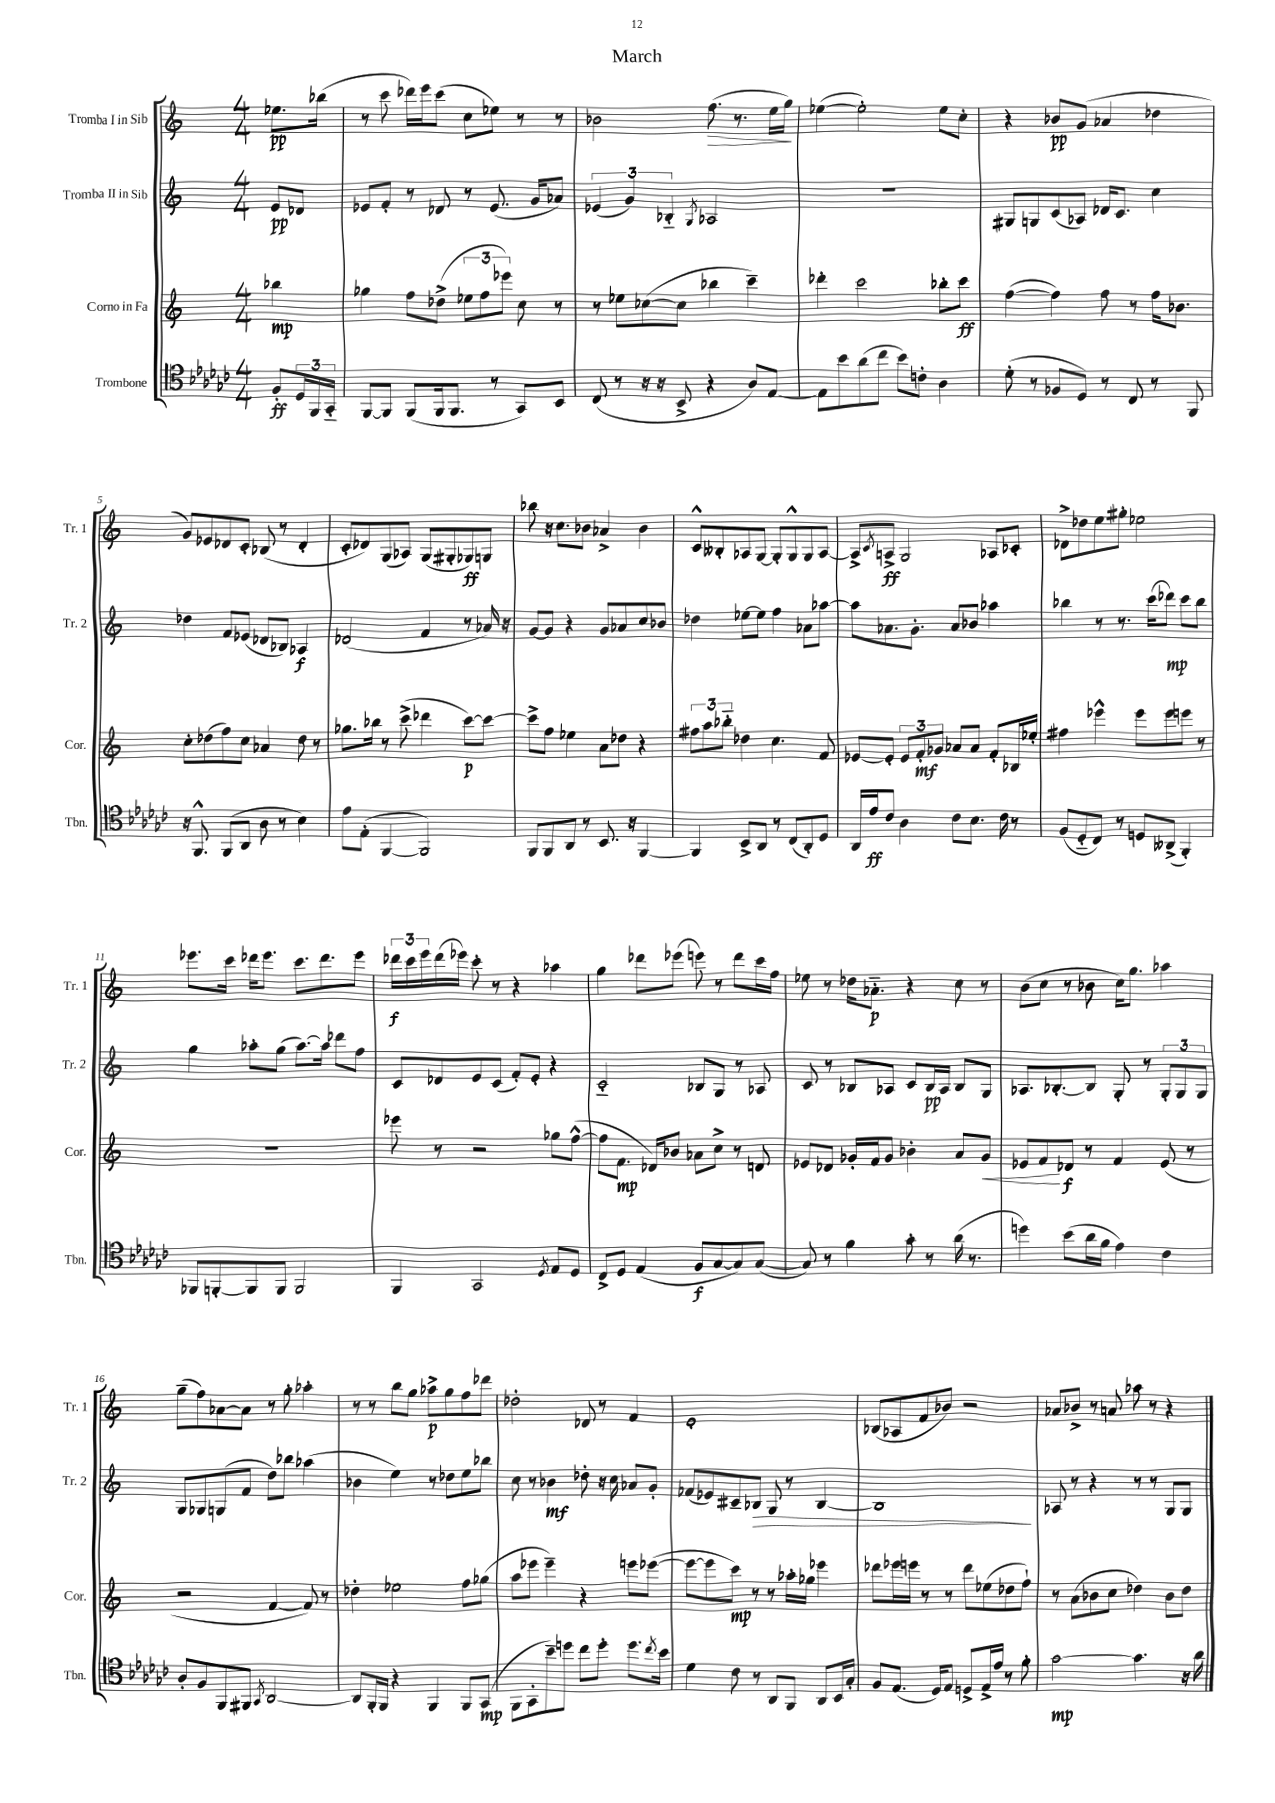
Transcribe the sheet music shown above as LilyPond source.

\header { title = "March" }
<<
\new StaffGroup <<
\new Staff = "s0" \with { instrumentName = "Tromba I in Sib" shortInstrumentName = "Tr. 1" } {
    \clef treble \key c \major \numericTimeSignature \time 4/4 \partial 4
    ees''8.\pp bes''16( |
    r8 c'''8 des'''16) e'''16 c'''8( c''8 ees''8) r8 r8 |
    bes'2 f''8.\>( r8. e''16 g''16\!) |
    ees''4~( ees''2-.) ees''8 c''8-. |
    r4 bes'8\pp g'8( aes'4 des''4 |
    g'8) ees'8 des'8 c'8-. bes8( r8 des'4-. |
    c'8-. des'8) g8( aes8) g8( gis8-. ges8\ff) g8 |
    bes''8 r16 c''8. bes'8 aes'4-> bes'4 |
    c'8-^ beses8-. aes8 g8~ g8-. g8-^ g8 aes8~ |
    aes8-> \acciaccatura { c'8 } a8->\ff g2 aes8 ces'8-. |
    des'8-> des''8 e''8 gis''8-. ees''2 |
    ees'''8. c'''16 des'''16 ees'''8. c'''8. des'''8. ees'''8 |
    \tuplet 3/2 { des'''16\f c'''16 e'''16 } des'''16( ees'''16) c'''8-. r8 r4 aes''4 |
    g''4 des'''8 ees'''8( e'''8) r8 des'''8 c'''16 f''16 |
    ees''8 r8 des''16 aes'8.-_\p r4 c''8 r8 |
    b'8( c''8 r8 bes'8 c''16) g''8. aes''4 |
    g''8--( f''8) aes'8~ aes'8 r8 g''8-. aes''4-. |
    r8 r8 b''8 g''8 aes''8->\p g''8 f''8 des'''8 |
    des''2-. des'8 r8 f'4 |
    e'1-. |
    bes8( aes8 f'8 bes'8) r2 |
    aes'8 bes'8-> r8 a'8 aes''8 r8 r4 \bar "|." |
}
\new Staff = "s1" \with { instrumentName = "Tromba II in Sib" shortInstrumentName = "Tr. 2" } {
    \clef treble \key c \major \numericTimeSignature \time 4/4 \partial 4
    e'8\pp des'8 |
    ees'8 f'8-. r8 des'8 r8 ees'8.( g'16 aes'8) |
    \tuplet 3/2 { ees'4( g'4) bes4-_ } \acciaccatura { g8 } aes2 |
    R1 |
    gis8 g8 c'8( aes8) des'16 c'8. c''4 |
    des''4 f'8 ees'8( des'8 bes8) aes4\f |
    des'2( f'4 r8 aes'16) r16 |
    g'8~ g'8 r4 g'8 aes'8 c''8 bes'8 |
    des''4 ees''8~ ees''8 f''4 aes'8 aes''8~ |
    aes''8 aes'8. g'8.-. aes'8 bes'8 aes''4 |
    bes''4 r8 r8. c'''16( des'''8\mp) c'''8 bes''8 |
    g''4 aes''8-. g''8( aes''8.~) aes''16 des'''8 f''8 |
    c'8 des'8 e'8 c'8( f'8-.) e'8-. r4 |
    c'2-_ bes8 g8 r8 aes8 |
    c'8 r8 bes8 aes8 c'8 bes16\pp aes16 bes8 g8 |
    aes8. bes8.~-. bes8 g8-. r8 \tuplet 3/2 { g8-. g8 g8 } |
    g8 ges8 g8( f'8 d''8) bes''8 aes''4( |
    bes'4 e''4) r8 des''8 e''8 bes''8 |
    c''8 r8 bes'4\mf des''8-. r16 c''16 aes'8 g'8-. |
    fes'8( ees'8) cis'8-- bes8\> g8 r8 bes4~ |
    bes1\! |
    aes8 r8 r4 r8 r8 g8 g8 \bar "|." |
}
\new Staff = "s2" \with { instrumentName = "Corno in Fa" shortInstrumentName = "Cor." } {
    \clef treble \key c \major \numericTimeSignature \time 4/4 \partial 4
    bes''4\mp |
    ges''4 f''8 des''8->( \tuplet 3/2 { ees''8 f''8 ees'''8) } c''8 r8 |
    r8 ees''8 ces''8~( ces''8 bes''4 c'''4--) |
    des'''4-. c'''2 bes''8-. c'''8\ff |
    f''4~( f''4) f''8 r8 f''16 bes'8. |
    c''8-. des''8( f''8) c''8 aes'4 des''8 r8 |
    ges''8. bes''16 r8 c'''8->( des'''4 c'''8~\p) c'''8~ |
    c'''8-> f''8 ees''4 a'8 des''8 r4 |
    \tuplet 3/2 { fis''8 a''8 bes''8-_ } des''4 c''4. f'8 |
    ees'8~ ees'8-. \tuplet 3/2 { ees'8 f'8-.\mf ges'8 } aes'8 aes'8 f'8-. bes16 ees''16-. |
    fis''4 ees'''4-^ ees'''8 ees'''8 e'''8 r8 |
    R1 |
    ees'''8 r8 r2 ges''8 f''8~-^( |
    f''8 f'8.\mp des'16) bes'8 aes'8 c''8-> r8 d'8 |
    ees'8 des'8 ges'16-. f'16 ges'8 bes'4-. a'8 ges'8\< |
    ees'8 f'8\! des'8\f r8 f'4 ees'8( r8 |
    r2 f'4~ f'8) r8 |
    des''4-. ees''2 f''8 ges''8( |
    a''8 ees'''8 ees'''4--) r4 e'''8 ees'''8~( |
    ees'''8~ ees'''8 c'''8\mp) r8 r8 aes''16-. ges''16 ees'''4 |
    des'''8 ees'''16 e'''16 r8 r8 des'''8 ees''8( des''8 f''8-!) |
    r8 a'8( bes'8 c''8 des''4) bes'8 des''8 \bar "|." |
}
\new Staff = "s3" \with { instrumentName = "Trombone" shortInstrumentName = "Tbn." } {
    \clef tenor \key ges \major \numericTimeSignature \time 4/4 \partial 4
    f8-.\ff \tuplet 3/2 { des16 f,16 ges,16-_ } |
    f,8~ f,8 f,8( f,16 f,8. r8 ges,8) bes,8 |
    ces8( r8 r16 r16 bes,8-> r4 aes8) ees8~ |
    ees8 bes'8 aes'8( ces''8 bes'8) c'8-. aes4 |
    des'8-.( r8 fes8 des8) r8 ces8 r8 f,8 |
    r16 f,8.-^ f,8( aes,8 aes8 r8 bes4) |
    ees'8 ees8-.( f,4~ f,2) |
    f,8 f,8 aes,8 r8 bes,8. r16 f,4~ |
    f,4 bes,8-> aes,8 r8 ces8( aes,8-.) des8 |
    aes,16 ees'16\ff ces'8 aes4 ces'8 bes8. ces'16 r8 |
    f8( des8-_ ces8) r8 d8 aeses,8->( f,4-.) |
    fes,8 f,8~-. f,8 f,8 f,2 |
    f,4 ges,2 \acciaccatura { des8 } ees8 des8 |
    ces8-> des8 ees4( f8\f ges8~ ges8) ges8~( |
    ges8) r8 f'4 ges'8-. r8 aes'16( r8. |
    d''4) bes'8( aes'16 f'16 ees'4) ces'4 |
    aes8-. f8 f,8 fis,8 \acciaccatura { ges,8 } aes,2~ |
    aes,8 f,16-. f,16 r4 f,4 f,8 ges,8\mp( |
    f,8 ges,8-. bes'8--) d''8 ces''8 d''8-. d''8. \acciaccatura { ces''8 } bes'16 |
    des'4 ces'8 r8 aes,8 f,8 aes,8 bes,16 ges16-. |
    f8 ees8.( des16) ees8 d8-> ees16-> ees'16 r8 f'8-. |
    ges'2~\mp ges'4. r16 aes'16 \bar "|." |
}
>>
>>
